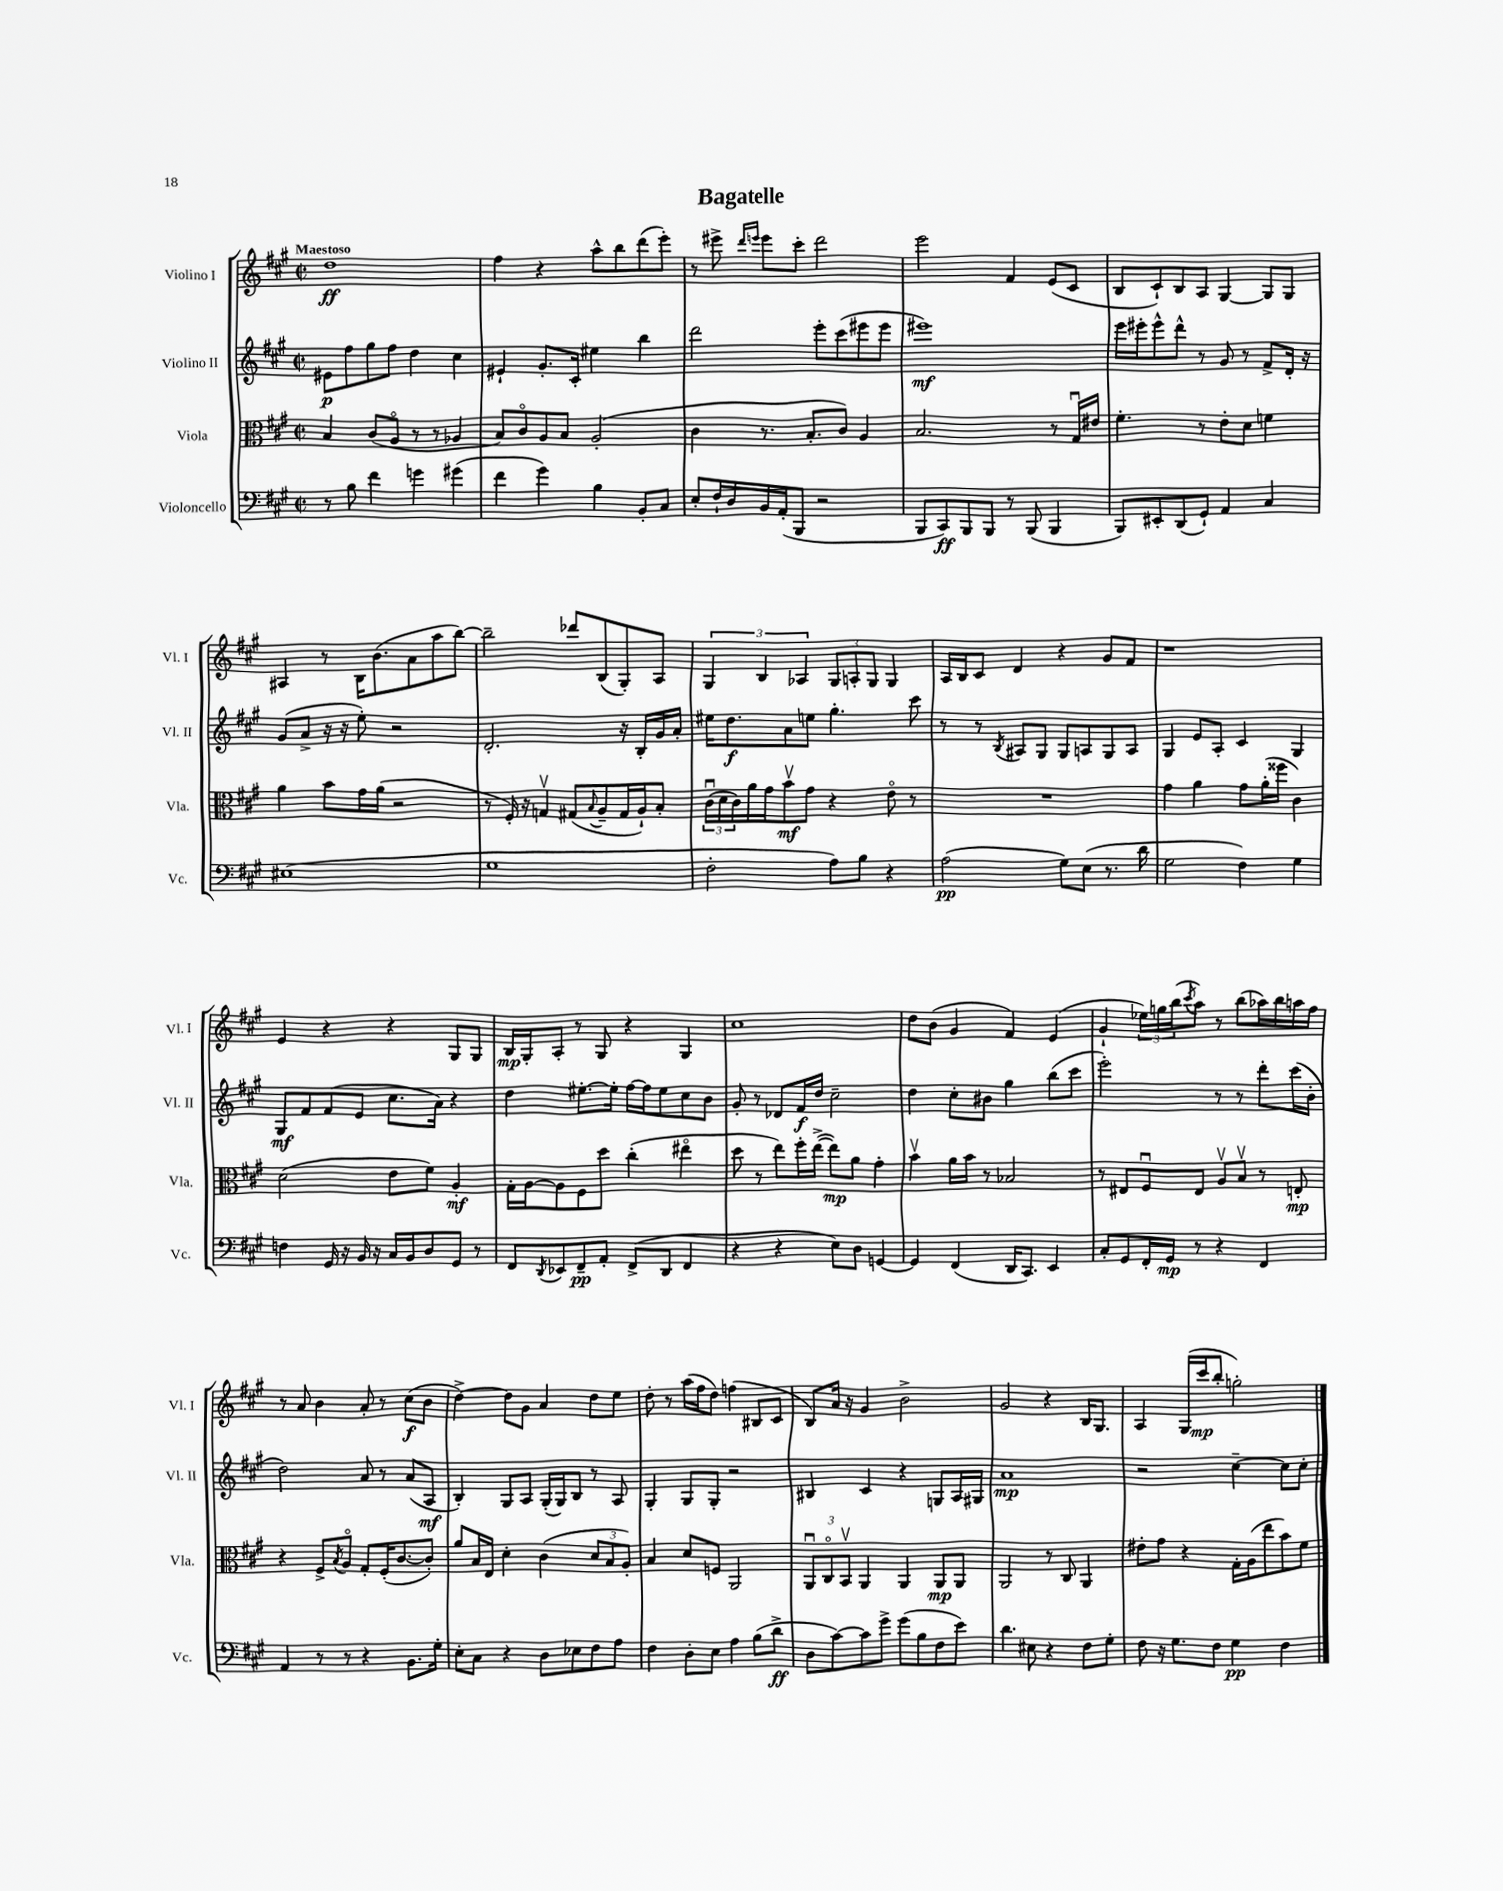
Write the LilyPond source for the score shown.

\header { title = "Bagatelle" }
<<
\new StaffGroup <<
\new Staff = "s0" \with { instrumentName = "Violino I" shortInstrumentName = "Vl. I" } {
    \clef treble \key a \major \defaultTimeSignature \time 2/2 \tempo "Maestoso"
    d''1\ff |
    fis''4 r4 a''8-^ b''8 d'''8( e'''8-.) |
    r8 eis'''8-> \grace { d'''16 e'''16 } e'''8 cis'''8-. d'''2 |
    e'''2 fis'4 e'8( cis'8 |
    b8 cis'8-!) b8 a8 gis4~ gis8 gis8 |
    ais4 r8 b16 b'8.( a'8 a''8 b''8~) |
    b''2-- des'''8 b8( gis8-.) a8 |
    \tuplet 3/2 { gis4 b4 aes4 } \tuplet 3/2 { gis8 a8-. gis8 } gis4 |
    a16 b16 cis'8 d'4 r4 gis'8 fis'8 |
    r1 |
    e'4 r4 r4 gis8 gis8 |
    b16\mp gis16-. a8-. r8 gis8 r4 gis4 |
    cis''1 |
    d''8 b'8( gis'4 fis'4) e'4( |
    gis'4-! \tuplet 3/2 { ees''16) g''16 b''16( } \acciaccatura { cis'''8 } a''8) r8 b''8( aes''16) b''16 a''16 fis''16 |
    r8 a'8 b'4 a'8-. r8 cis''8\f( b'8 |
    d''4~->) d''8 gis'8 a'4 d''8 e''8 |
    d''8-. r8 a''16( fis''16 d''8) f''4( bis8 cis'8 |
    b8) a'16 r16 gis'4 b'2-> |
    gis'2 r4 b16 gis8. |
    a4 gis16( cis'''16\mp b''8-. g''2-.) \bar "|." |
}
\new Staff = "s1" \with { instrumentName = "Violino II" shortInstrumentName = "Vl. II" } {
    \clef treble \key a \major \defaultTimeSignature \time 2/2
    eis'8\p fis''8 gis''8 fis''8 d''4 cis''4 |
    eis'4-! gis'8.-. cis'16-. eis''4 b''4 |
    d'''2 e'''8-. cis'''8( eis'''8 eis'''8 |
    eis'''1\mf) |
    e'''16 eis'''16-. eis'''8-^ d'''8-^ r8 gis'8 r8 fis'8-> d'16-. r16 |
    gis'8( a'8-> r16 r16 e''8-.) r2 |
    d'2.-. r16 b16-. gis'16 a'16-. |
    eis''16 d''8.\f a'8 e''8 gis''4.-. cis'''8 |
    r8 r8 \acciaccatura { b8 } ais8 gis8 gis8 a8 gis8 a8 |
    gis4 e'8 a8-. cis'4 gis4 |
    gis8\mf fis'8 fis'8( e'8 cis''8. a'16) r4 |
    d''4 eis''8.~-. eis''16-. fis''16~ fis''16 eis''8 cis''8 b'8 |
    gis'8-. r8 des'8 fis'16\f d''16 cis''2-- |
    d''4 cis''8-. bis'8 gis''4 b''8( cis'''8 |
    e'''2-.) r8 r8 d'''8-. cis'''16( b'16-. |
    d''2) a'8 r8 a'8( a8\mf |
    b4-.) gis8 a8 gis16-.( gis16) b8 r8 a8 |
    gis4-. gis8 gis8-. r2 |
    bis4 cis'4 r4 g8 a16 gis16 |
    a'1\mp |
    r2 cis''4~-- cis''8 cis''8-. \bar "|." |
}
\new Staff = "s2" \with { instrumentName = "Viola" shortInstrumentName = "Vla." } {
    \clef alto \key a \major \defaultTimeSignature \time 2/2
    b4 cis'8( a8\flageolet r8 r8 aes4 |
    b8) cis'8\flageolet a8 b8 a2-.( |
    cis'4 r8. b8.-. cis'8) a4 |
    b2. r8 gis16\downbow eis'16 |
    fis'4.-. r8 e'8-. d'8 f'4 |
    a'4 b'8 gis'16 a'16( r2 |
    r8 fis16-.) r16 g4\upbow gis8( \appoggiatura { b8 } a8-- gis16 a16-!) b8-. |
    \tuplet 3/2 { cis'16\downbow( d'16 cis'16) } a'16 gis'16 b'8\upbow\mf gis'8 r4 e'8\flageolet r8 |
    R1 |
    gis'4 a'4 gis'8 a'16-.( fisis''16 cis'4) |
    d'2( e'8 fis'8) a4-.\mf |
    gis16-. a16~ a8 fis8 d''8 cis''4-.( eis''4\flageolet |
    d''8 r8 e''8) fis''16-. e''16~->( e''8\mp) a'8 gis'4-. |
    b'4\upbow a'16 b'16 r8 bes2 |
    r8 eis8 fis8\downbow eis8 a8\upbow b8\upbow r8 e8-.\mp |
    r4 fis8-> \acciaccatura { b8 } a8\flageolet gis8-. fis16-.( cis'8.~ cis'8-.) |
    a'8 b16 e16 d'4-. cis'4( \tuplet 3/2 { d'8 b8 a8-.) } |
    b4 d'8 f8 a,2 |
    \tuplet 3/2 { a,8\downbow cis8\flageolet b,8\upbow } a,4 a,4 a,8\mp a,8 |
    a,2 r8 cis8 a,4 |
    eis'8-. gis'8 r4 gis16-. a16( e''8 b'8) fis'8 \bar "|." |
}
\new Staff = "s3" \with { instrumentName = "Violoncello" shortInstrumentName = "Vc." } {
    \clef bass \key a \major \defaultTimeSignature \time 2/2
    r8 b8 fis'4 g'4 gis'4( |
    fis'4 gis'4) b4 b,8-. cis8 |
    e8-. fis16-! d16 b,16 a,16-.( b,,8 r2 |
    b,,8 cis,8\ff) b,,8 b,,8 r8 b,,8( b,,4 |
    b,,8) eis,8-. d,8( gis,8-!) a,4 cis4 |
    eis1( |
    gis1 |
    fis2-. a8) b8 r4 |
    a2\pp( gis8) e8( r8. d'16 |
    gis2 fis4) gis4 |
    f4 gis,16 r16 b,16 r16 cis16 b,16 d8 gis,8 r8 |
    fis,8 \acciaccatura { d,8 } ees,8 fis,8--\pp a,8-. fis,8->( d,8 fis,4 |
    r4 r4 e8) d8 g,4~ |
    g,4 fis,4( d,16 cis,8.) e,4 |
    cis8-. gis,8 fis,16-. gis,16\mp r8 r4 fis,4 |
    a,4 r8 r8 r4 b,8. gis16-. |
    e8-. cis8 r4 d8 ees8 fis8 a8 |
    fis4 d8-. e8 a4 b8( d'8->\ff |
    d8 cis'8~) cis'8 gis'8-> gis'8( b8 fis8 e'8) |
    d'4. eis8 r4 fis8 gis8-. |
    fis8 r16 gis8. fis8 gis4\pp fis4 \bar "|." |
}
>>
>>
\layout { \context { \Score \remove "Bar_number_engraver" } }
